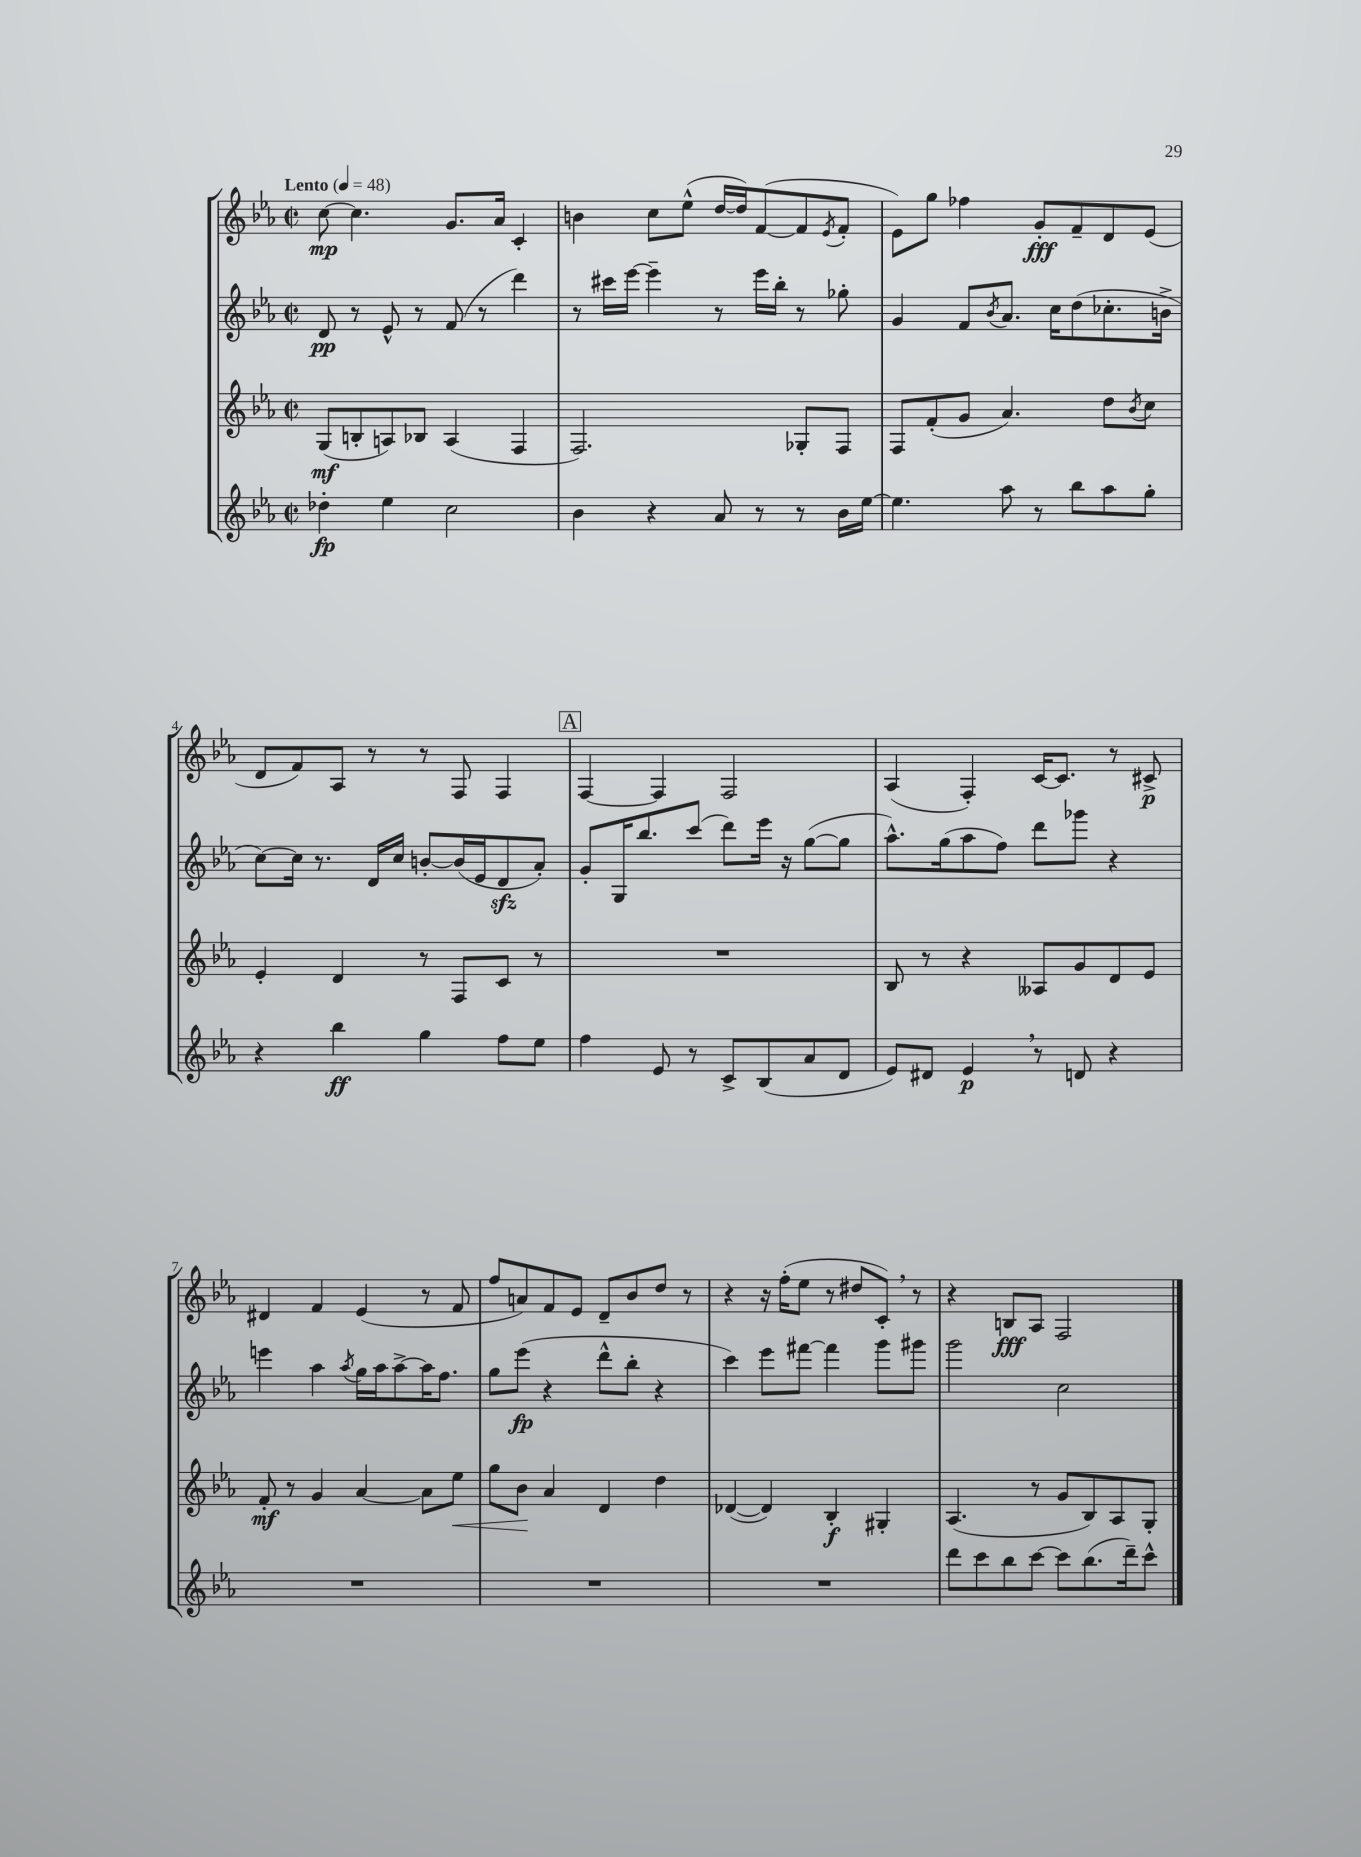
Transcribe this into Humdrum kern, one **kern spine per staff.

**kern	**kern	**kern	**kern
*staff4	*staff3	*staff2	*staff1
*clefG2	*clefG2	*clefG2	*clefG2
*k[b-e-a-]	*k[b-e-a-]	*k[b-e-a-]	*k[b-e-a-]
*M2/2	*M2/2	*M2/2	*M2/2
*met(c|)	*met(c|)	*met(c|)	*met(c|)
*MM48	*MM48	*MM48	*MM48
4dd-'\	(8G/L	8d/	[8cc\
.	8B'/	8r	4.cc\]
4ee-\	8A/)	8e-^^/	.
.	8B-/J	8r	.
2cc\	(4A/	(8f/	8.g/L
.	.	8r	.
.	.	.	16a-/Jk
.	4F/	4ddd\)	4c'/
=	=	=	=
4b-\	2.F/)	8r	4b\
.	.	16ccc#\LL	.
.	.	[16eee-\JJ	.
4r	.	4eee-~\]	8cc\L
.	.	.	(8ee-^^\J
8a-/	.	8r	[16dd/LL
.	.	.	16dd/]J)
8r	.	16eee-\LL	([8f/
.	.	16bb-'\JJ	.
8r	8G-'/L	8r	8f/]
.	.	.	8qe-/
16b-\LL	8F/J	8gg-'\	8f'/J
[16ee-\JJ	.	.	.
=	=	=	=
4.ee-\]	8F/L	4g/	8e-\L)
.	(8f'/	.	8gg\J
.	8g/J	8f/L	4ff-\
.	.	8qb-/	.
8aa-\	4.a-/)	8.a-/J	.
8r	.	.	8g'/L
.	.	16cc\LK	.
8bb-\L	.	(8dd\	8f~/
8aa-\	8dd\L	8.cc-'\	8d/
.	8qb-/	.	.
8gg'\J	8cc\J	.	(8e-/J
.	.	16b^\Jk	.
=	=	=	=
4r	4e-'/	[8cc\L)	8d/L
.	.	16cc\]Jk	8f/)
.	.	8.r	.
4bb-\	4d/	.	8A-/J
.	.	16d/LL	8r
.	.	16cc/JJ	.
4gg\	8r	[8b'/L	8r
.	8F/L	(16b/]L	8F/
.	.	16e-/J	.
8ff\L	8c/J	8d/	4F/
8ee-\J	8r	8a-'/J)	.
=	=	=	=
4ff\	1r	8g'/L	[4F/
.	.	16G/K	.
.	.	8.bb-/	.
8e-/	.	.	4F/]
8r	.	(8ccc/J	.
8c^/L	.	8ddd\L)	2F/
(8B-/	.	16eee-\Jk	.
.	.	16r	.
8a-/	.	([8gg\L	.
8d/J	.	8gg\]J	.
=	=	=	=
8e-/L)	8B-/	8.aa-^^\L)	(4A-/
8d#/J	8r	.	.
.	.	(16gg\k	.
4e-/	4r	8aa-\	4F'/)
.	.	8ff\J)	.
8r	8A--/L	8ddd\L	[16c/LK
.	.	.	8.c/]J
8d/	8g/	8ggg-\J	.
4r	8d/	4r	8r
.	8e-/J	.	8c#^/
=	=	=	=
1r	8f'/	4eee\	4d#/
.	8r	.	.
.	4g/	4aa-\	4f/
.	.	8qaa-/	.
.	[4a-/	16gg\LL	(4e-/
.	.	16aa-\J	.
.	.	[8aa-^\	.
.	8a-\]L	16aa-\]K	8r
.	.	8.ff\J	.
.	8ee-\J	.	8f/
=	=	=	=
1r	8gg\L	8gg\L	8ff/L
.	8b-\J	(8eee-\J	8a/)
.	4a-/	4r	8f/
.	.	.	8e-/J
.	4d/	8ddd^^\L	8d~/L
.	.	8bb-'\J	8b-/
.	4dd\	4r	8dd/J
.	.	.	8r
=	=	=	=
1r	([4d-/	4ccc\)	4r
.	4d-/])	8eee-\L	16r
.	.	.	(16ff'\LK
.	.	[8fff#\J	8ee-\J
.	4B-'/	4fff#\]	8r
.	.	.	8dd#/L
.	4G#'/	8ggg\L	8c'/J)
.	.	8ggg#\J	8r
=	=	=	=
8ddd\L	(4.A-/	2ggg\	4r
8ccc\	.	.	.
8bb-\	.	.	8B/L
[8ccc\J	8r	.	8A-/J
8ccc\]L	8g/L	2cc\	2F/
(8.bb-\	8B-/)	.	.
.	8A-/	.	.
16ddd~\k)	.	.	.
8ccc^^\J	8G'/J	.	.
==	==	==	==
*-	*-	*-	*-
